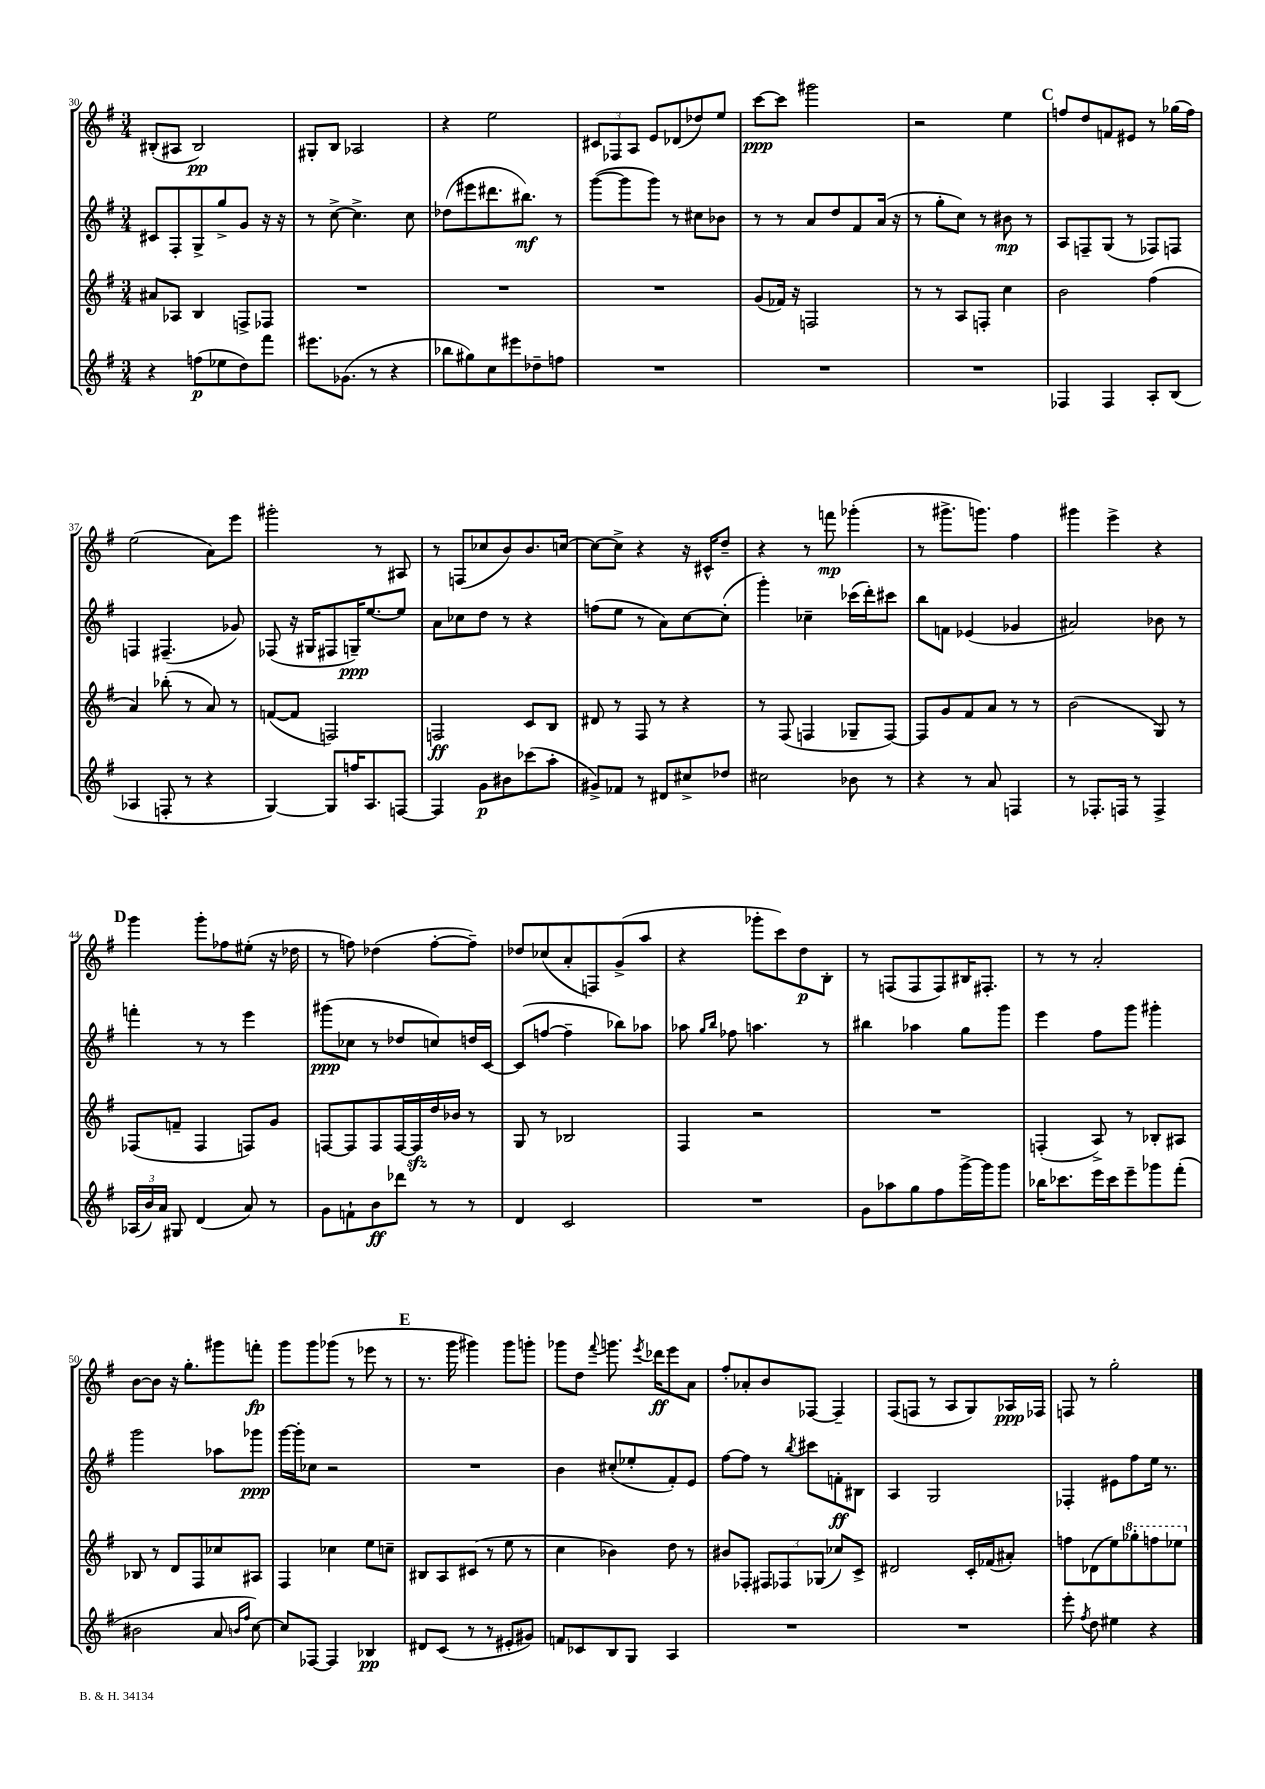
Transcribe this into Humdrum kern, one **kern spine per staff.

**kern	**kern	**kern	**kern
*staff4	*staff3	*staff2	*staff1
*clefG2	*clefG2	*clefG2	*clefG2
*k[f#]	*k[f#]	*k[f#]	*k[f#]
*M3/4	*M3/4	*M3/4	*M3/4
4r	8a#	8c#	(8B#'
.	8A-	8F#'	8A#
(8ff	4B	8G^	2B#)
8ee-	.	8gg^	.
8dd)	8F^	8g	.
8fff#	8F-	16r	.
.	.	16r	.
=	=	=	=
8.eee#	2.r	8r	8G#'
.	.	[8cc^	8B
(8.g-	.	.	.
.	.	4.cc^]	2A-
8r	.	.	.
4r	.	.	.
.	.	8cc	.
=	=	=	=
8bb-	2.r	(8dd-	4r
8gg#)	.	8eee#	.
8cc	.	8.ddd#	2ee
8eee#	.	.	.
.	.	8.bb#)	.
8dd-~	.	.	.
8ff	.	8r	.
=	=	=	=
2.r	2.r	([8ggg	12c#
.	.	.	12F-
.	.	8ggg]	.
.	.	.	12A
.	.	8ggg)	8e
.	.	8r	(8d-
.	.	8cc#	8dd-)
.	.	8b-	8ee
=	=	=	=
2.r	(8g	8r	[8ccc
.	16f-)	8r	8ccc]
.	16r	.	.
.	2F	8a	2ggg#
.	.	8dd	.
.	.	8f#	.
.	.	(16a	.
.	.	16r	.
=	=	=	=
2.r	8r	8r	2r
.	8r	8gg'	.
.	8A	8cc)	.
.	8F'	8r	.
.	4cc	8b#	4ee
.	.	8r	.
=	=	=	=
4F-	2b	8A	8ff
.	.	8F~	8dd
4F-	.	(8G	8f
.	.	8r	8e#
8A'	(4ff#	8F-)	8r
(8B	.	8F	(16gg-
.	.	.	16ff)
=	=	=	=
4A-	4a)	4F	(2ee
8F'	(8bb-'	(4.F#~	.
8r	8r	.	.
4r	8a)	.	8a)
.	8r	8g-)	8eee
=	=	=	=
[4G)	([8f	(8F-	2ggg#'
.	8f]	16r	.
.	.	16G#	.
8G]	2F)	8F#	.
16ff	.	16G~)	.
8.A	.	[8.ee	.
.	.	.	8r
[8F	.	8ee]	8A#
=	=	=	=
4F]	2F	8a	8r
.	.	8cc-	(8F
8g	.	8dd	8cc-
8b#	.	8r	8b)
(8ccc-	8c	4r	8.b
8aa'	8B	.	.
.	.	.	[16cc
=	=	=	=
8g#^)	8d#	(8ff	8cc_
8f-	8r	8ee	8cc^]
8r	8F#	8r	4r
8d#	8r	8a)	.
8cc#^	4r	[8cc	16r
.	.	.	16c#^^
8dd-	.	(8cc']	8dd~
=	=	=	=
2cc#	8r	4ggg')	4r
.	(8F#	.	.
.	4F	4cc-~	8r
.	.	.	8fff
8b-	8G-~	(16ccc-	(4ggg-'
.	.	16ddd')	.
8r	[8F)	8ccc#	.
=	=	=	=
4r	8F]	8bb	8r
.	8g	8f	8.ggg#^
8r	8f#	(4e-	.
.	.	.	8.ggg)
8a	8a	.	.
4F	8r	4g-	4ff#
.	8r	.	.
=	=	=	=
8r	(2b	2a#)	4ggg#
8.F-'	.	.	.
.	.	.	4eee^
16F	.	.	.
8r	.	.	.
4F^	8G)	8b-	4r
.	8r	8r	.
=	=	=	=
(24A-	(8F-	4fff'	4ggg
24b)	.	.	.
24a	.	.	.
8G#	8f~	.	.
(4d	4F-	8r	8ggg'
.	.	8r	8ff-
8a)	8F)	4eee	(8ee#'
8r	8g	.	16r
.	.	.	16dd-
=	=	=	=
8g	[8F	(8ggg#	8r
8f`	8F]	8cc-	8ff)
8b	8F	8r	(4dd-
8ddd-	[16F	8dd-	.
.	16F]	.	.
8r	16dd	8cc)	[8ff'
.	16b-	.	.
8r	8r	16dd	8ff~])
.	.	[16c	.
=	=	=	=
4d	8G	(8c]	8dd-
.	8r	[8ff	(8cc-
2c	2B-	4ff~]	8a'
.	.	.	8F)
.	.	8bb-)	(8g^
.	.	8aa-	8aa
=	=	=	=
2.r	4F#	8aa-	4r
.	.	16qqgg	.
.	.	16qqbb	.
.	.	8ff-	.
.	2r	4.aa	8ggg-'
.	.	.	8ccc)
.	.	.	8dd
.	.	8r	8B'
=	=	=	=
8g	2.r	4bb#	8r
8aa-	.	.	(8F
8gg	.	4aa-	8F
8ff#	.	.	8F)
[16ggg^	.	8gg	16B#
16ggg]	.	.	8.F#'
8ggg	.	8ggg	.
=	=	=	=
16bb-	(4F'	4eee	8r
8.ccc-	.	.	.
.	.	.	8r
16eee	8A^)	8ff#	2a'
16ccc-	.	.	.
8eee~	8r	8ggg	.
8ggg-	8B-'	4ggg#'	.
(8fff#'	8A#	.	.
=	=	=	=
2b#	8B-	2ggg	[8b
.	8r	.	8b]
.	8d	.	16r
.	.	.	8.gg'
.	8F#	.	.
8a	8cc-	8aa-	8ggg#
16qqb	.	.	.
16qqff#	.	.	.
[8cc)	8A#	8ggg-	8fff'
=	=	=	=
8cc]	4F#	[16ggg	8ggg
.	.	16ggg']	.
[8F-	.	8cc-	8ggg
4F-]	4cc-	2r	(8ggg-
.	.	.	8r
4B-	8ee	.	8eee-
.	8cc~	.	8r
=	=	=	=
8d#	8B#	2.r	8.r
(8c	8A	.	.
.	.	.	16ggg
8r	(8c#	.	4ggg#)
8r	8r	.	.
8e#'	8ee	.	8ggg#
8g#)	8r	.	8ggg'
=	=	=	=
8f	4cc	4b	8ggg-
8c-	.	.	8dd
.	.	.	8qqfff#
8B	4b-)	(8cc#'	8.ggg
8G	.	8ee-'	.
.	.	.	8qeee
.	.	.	16ddd-
4A	8dd	8f#')	8eee
.	8r	8e	8a
=	=	=	=
2.r	8b#	[8ff#	8ff#'
.	8F-'	8ff#]	8a-'
.	12F#	8r	8b
.	12F-	.	.
.	.	8qbb	.
.	.	8ccc#	[8F-
.	(12G-	.	.
.	8cc-)	8f'	4F-~]
.	8c^	8B#	.
=	=	=	=
2.r	2d#	4A	(8F#
.	.	.	8F
.	.	2G	8r
.	.	.	8A
.	16c'	.	8G)
.	(16f-	.	.
.	8a#')	.	16A-
.	.	.	16F-
=	=	=	=
8eee'	8ff	4F-'	8F
8qff#	.	.	.
8dd	(8d-	.	8r
4ee#	8ee)	8e#	2gg'
.	8ggg-'	8ff#	.
4r	8fff	16ee	.
.	.	8.r	.
.	8eee-	.	.
==	==	==	==
*-	*-	*-	*-
